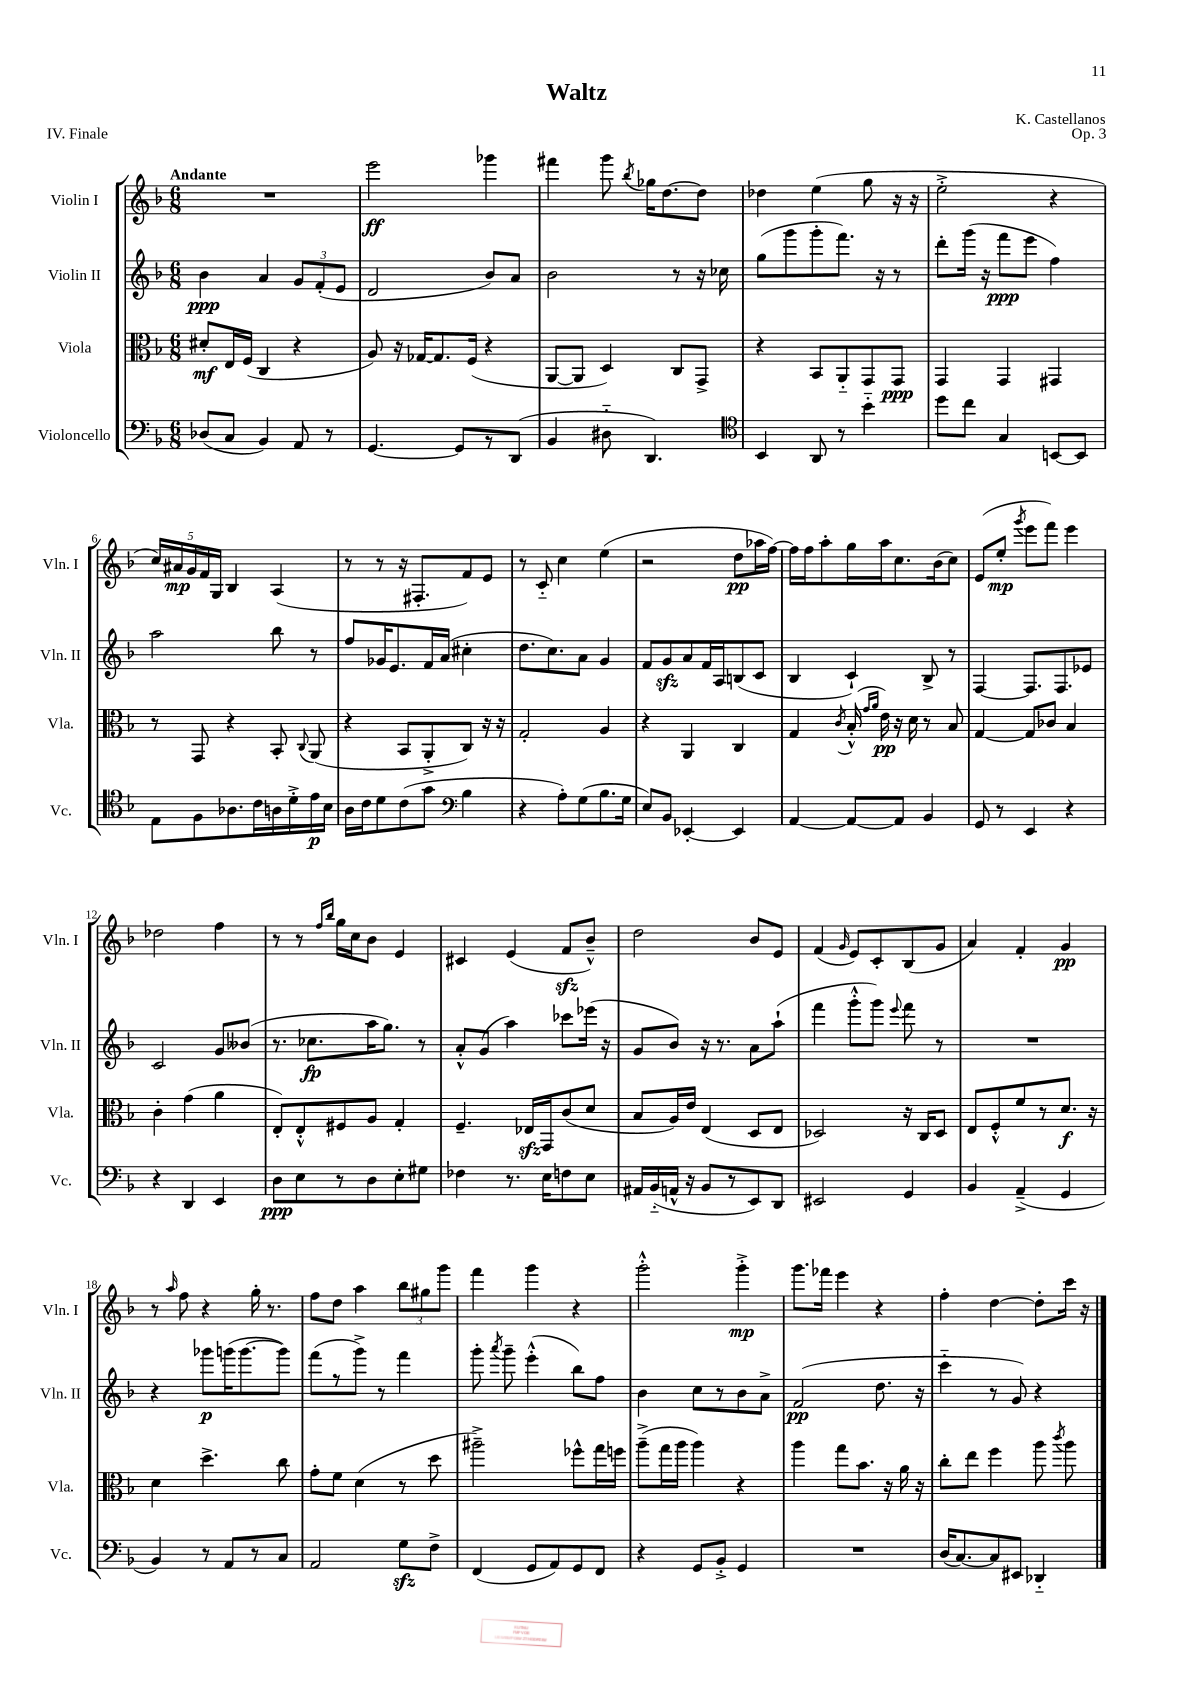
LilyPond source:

\header { title = "Waltz" composer = "K. Castellanos" opus = "Op. 3" piece = "IV. Finale" }
<<
\new StaffGroup <<
\new Staff = "s0" \with { instrumentName = "Violin I" shortInstrumentName = "Vln. I" } {
    \clef treble \key f \major \numericTimeSignature \time 6/8 \tempo "Andante"
    \autoBeamOff R2. |
    e'''2\ff ges'''4 |
    fis'''4 g'''8 \acciaccatura { bes''8 } ges''16[ d''8.~ d''8] |
    des''4 e''4( g''8 r16 r16 |
    e''2-.-> r4 |
    \tuplet 5/4 { c''16[) ais'16\mp g'16 f'16 g16] } bes4 a4( |
    r8 r8 r16 fis8.[-. f'8) e'8] |
    r8 c'8-_ c''4 e''4( |
    r2 d''8[\pp aes''16 f''16]~) |
    f''16[ f''16 a''8-. g''16 a''16 c''8. bes'16( c''8]) |
    e'8[( e''8]-.\mp \acciaccatura { g'''8 } e'''8[ f'''8]) e'''4 |
    des''2 f''4 |
    r8 r8 \grace { f''16[ bes''16] } g''16[ c''16 bes'8] e'4 |
    cis'4 e'4( f'8[\sfz bes'8]---^) |
    d''2 bes'8[ e'8] |
    f'4( \grace { g'16 } e'8[) c'8-. bes8( g'8] |
    a'4) f'4-. g'4\pp |
    r8 \grace { a''16 } f''8 r4 g''16-. r8. |
    f''8[ d''8] a''4 \tuplet 3/2 { bes''8[ gis''8 g'''8] } |
    f'''4 g'''4 r4 |
    g'''2-.-^ g'''4-.->\mp |
    g'''8.[ fes'''16] e'''4 r4 |
    f''4-. d''4~ d''8[-. c'''16] r16 \bar "|." |
}
\new Staff = "s1" \with { instrumentName = "Violin II" shortInstrumentName = "Vln. II" } {
    \clef treble \key f \major \numericTimeSignature \time 6/8
    \autoBeamOff bes'4\ppp a'4 \tuplet 3/2 { g'8[ f'8-.( e'8] } |
    d'2 bes'8[) a'8] |
    bes'2 r8 r16 ces''16 |
    g''8[( g'''8 g'''8-. f'''8.]) r16 r8 |
    d'''8[-. g'''16]( r16 f'''8[\ppp e'''8] f''4) |
    a''2 bes''8 r8 |
    f''8[ ges'16 e'8. f'16 a'16]( cis''4-. |
    d''8.[ c''8.) a'8] g'4 |
    f'8[ g'8\sfz a'8 f'16 a16 b8( c'8] |
    bes4 c'4-!) bes8-> r8 |
    f4~ f8.[ f8. ees'8] |
    c'2 g'8[ beses'8]( |
    r8. ces''8.[\fp a''16 g''8.]) r8 |
    a'8[-.-^ g'8]( a''4) ces'''8[ ees'''16]( r16 |
    g'8[ bes'8]) r16 r8. a'8[ a''8]-!( |
    f'''4 g'''8[-.-^ g'''8]) \appoggiatura { e'''8 } f'''8 r8 |
    R2. |
    r4 ges'''8[\p g'''16( g'''8.~ g'''8]) |
    f'''8[( r8 g'''8]->) r8 f'''4 |
    g'''8-. \acciaccatura { a'''8 } g'''8-- e'''4-.-^( bes''8[) f''8] |
    bes'4 c''8[ r8 bes'8 a'8]-> |
    f'2\pp( d''8. r16 |
    c'''4-_ r8 g'8) r4 \bar "|." |
}
\new Staff = "s2" \with { instrumentName = "Viola" shortInstrumentName = "Vla." } {
    \clef alto \key f \major \numericTimeSignature \time 6/8
    \autoBeamOff dis'8[-.\mf e16 f16]( c4 r4 |
    a8) r16 ges16[~ ges8. f16]( r4 |
    a,8[~ a,8] d4) c8[ g,8]-> |
    r4 bes,8[ a,8-_ g,8 g,8]\ppp |
    g,4 g,4 gis,4 |
    r8 g,8 r4 bes,8-. \appoggiatura { c8 } a,8( |
    r4 bes,8[ a,8-.-> c8]) r16 r16 |
    g2-. a4 |
    r4 a,4 c4 |
    g4 \acciaccatura { c'8 } bes16-.-^( \grace { g'16[ a'16] } e'16\pp) r16 d'16 r8 bes8 |
    g4~ g8[ ces'8] bes4 |
    c'4-. g'4( a'4 |
    e8[-.) e8-.-^ fis8 a8] g4-. |
    f4.-- ees16[\sfz g,16 c'8( d'8] |
    bes8[ a16) e'16] e4( d8[ e8] |
    des2) r16 c16[ des8] |
    e8[ f8-.-^ f'8 r8 d'8.]\f r16 |
    d'4 d''4.-> c''8 |
    g'8[-. f'8] d'4( r8 d''8 |
    ais''2--->) fes''8[-^ g''16 f''16] |
    a''8[--->( g''16 a''16] a''4) r4 |
    a''4 g''8[ bes'8.] r16 a'16 r16 |
    c''8[-. e''8] f''4 a''8 \acciaccatura { c'''8 } a''8 \bar "|." |
}
\new Staff = "s3" \with { instrumentName = "Violoncello" shortInstrumentName = "Vc." } {
    \clef bass \key f \major \numericTimeSignature \time 6/8
    \autoBeamOff des8[( c8] bes,4) a,8 r8 |
    g,4.~ g,8[ r8 d,8]( |
    bes,4 dis8-_ d,4.) |
    \clef tenor bes,4 a,8 r8 bes'4-_ |
    d''8[ c''8] g4 b,8[~ b,8] |
    e8[ f8 aes8. c'16 a16 d'16-.-> e'16\p bes16] |
    a16[ c'16 d'8 c'8( g'8] \clef bass bes4 |
    r4 a8[-.) g8( bes8. g16] |
    e8[) bes,8] ees,4~-. ees,4 |
    a,4~ a,8[~ a,8] bes,4 |
    g,8 r8 e,4 r4 |
    r4 d,4 e,4 |
    d8[\ppp e8 r8 d8 e8-. gis8] |
    fes4 r8. e16[ f8 e8] |
    ais,16[ bes,16-_( a,16]-^ r16 bes,8[ r8 e,8) d,8] |
    eis,2 g,4 |
    bes,4 a,4--->( g,4 |
    bes,4) r8 a,8[ r8 c8] |
    a,2 g8[\sfz f8]-> |
    f,4( g,8[ a,8) g,8 f,8] |
    r4 g,8[ bes,8]-.-> g,4 |
    R2. |
    d16[( c8.~) c8 eis,8] des,4-_ \bar "|." |
}
>>
>>
